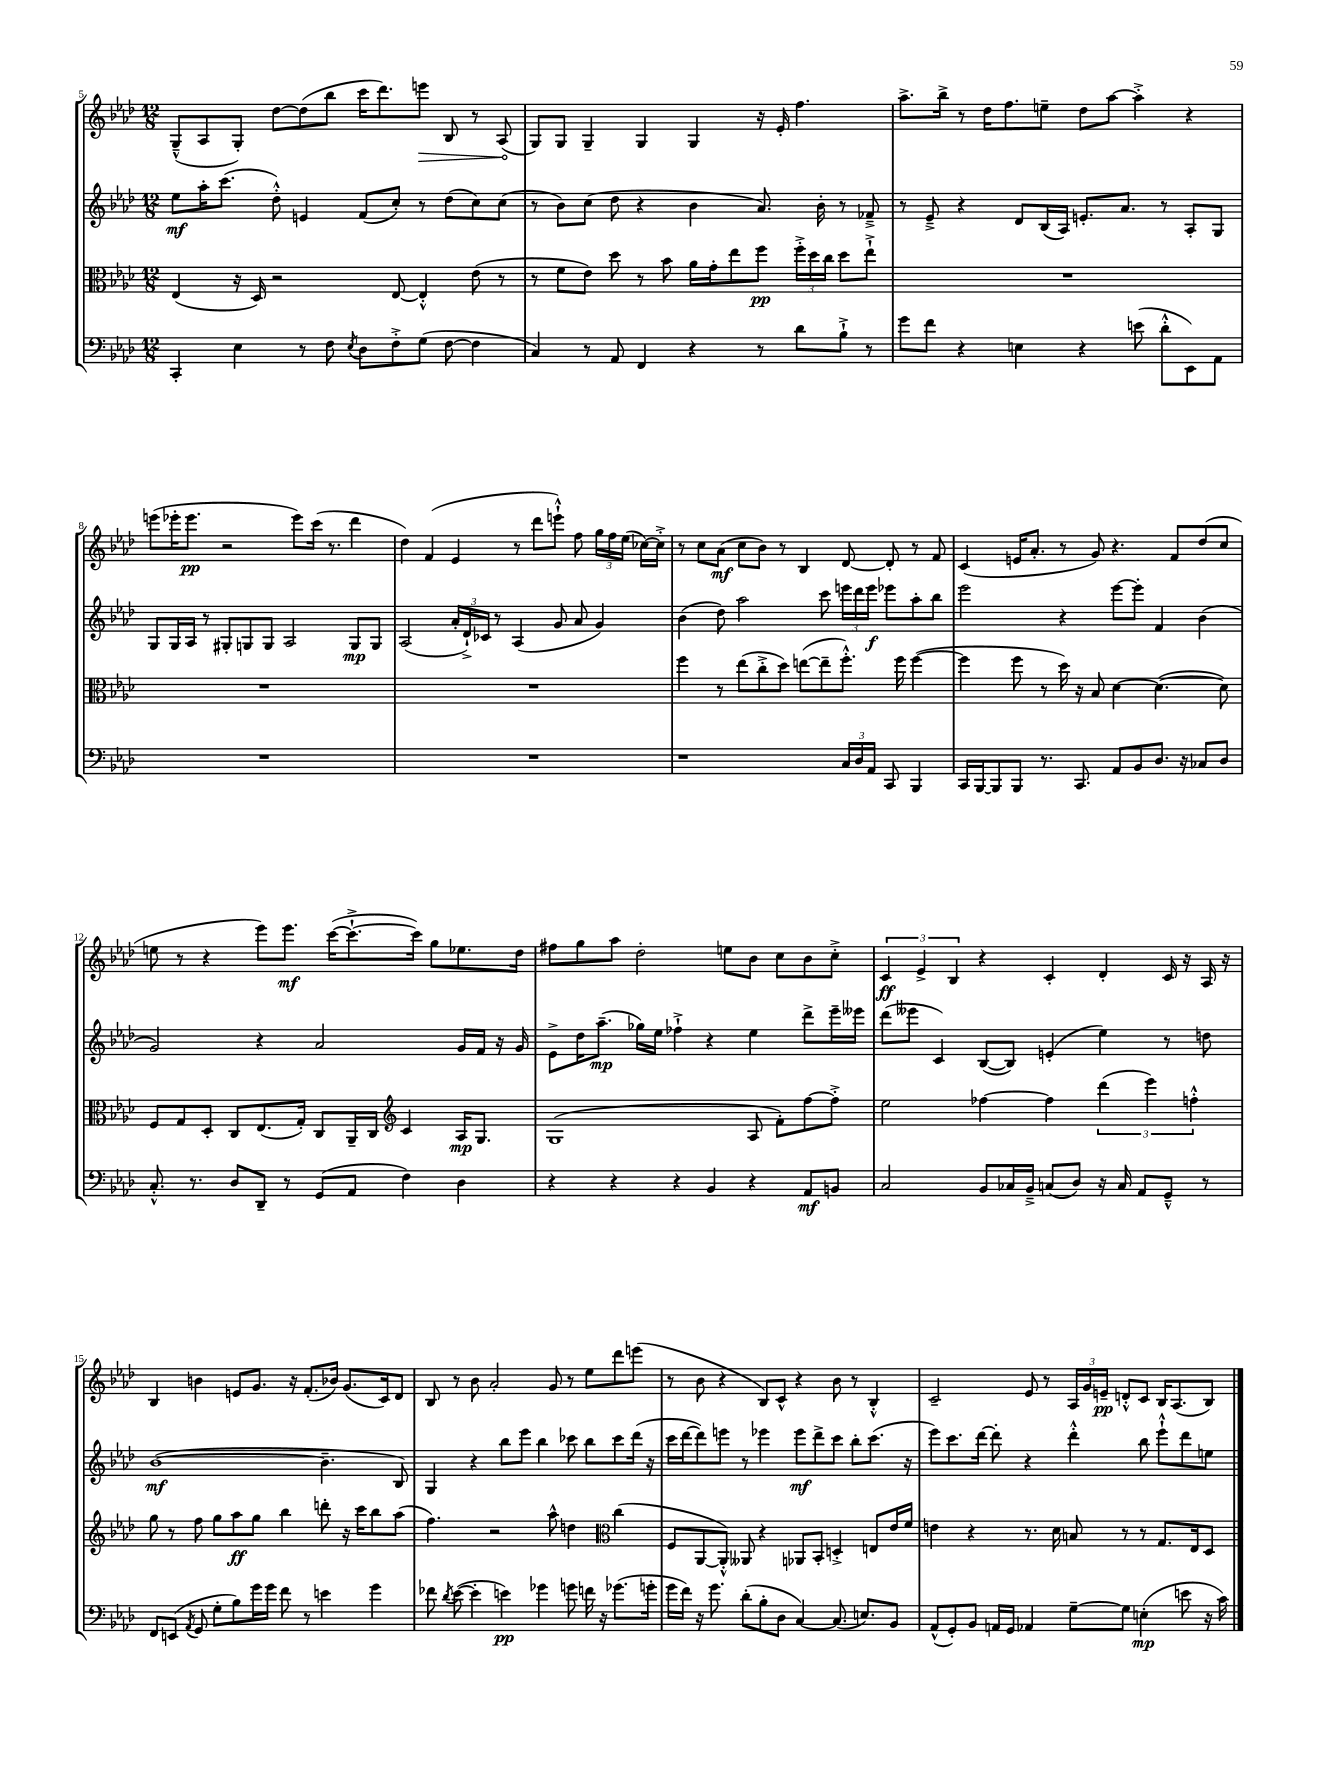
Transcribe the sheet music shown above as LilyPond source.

<<
\new StaffGroup <<
\new Staff = "s0" {
    \clef treble \key aes \major \numericTimeSignature \time 12/8
    \autoBeamOff g8[---^( aes8 g8]-.) des''8[~ des''8( bes''8] c'''16[ des'''8.) \once \override Hairpin.circled-tip = ##t e'''8]\> bes8 r8 aes8\!( |
    g8[) g8] g4-- g4 g4 r16 ees'16-. f''4. |
    aes''8.[-> bes''16]-> r8 des''16[ f''8. e''8]-- des''8[ aes''8]~ aes''4-.-> r4 |
    e'''8[( ees'''16-. ees'''8.]\pp r2 ees'''8[) c'''16]( r8. des'''4 |
    des''4) f'4( ees'4 r8 des'''8[ e'''8]-!-^) f''8 \tuplet 3/2 { g''16[ f''16 ees''16]( } ces''16[~) ces''16]-.-> |
    r8 c''8[ aes'8]\mf( c''8[ bes'8]) r8 bes4 des'8~ des'8-. r8 f'8 |
    c'4( e'16[ aes'8.]-. r8 g'8) r4. f'8[ des''8( c''8] |
    e''8 r8 r4 ees'''8[) ees'''8.]\mf c'''16[~( c'''8.~-!-> c'''16]) g''8[ ees''8. des''16] |
    fis''8[ g''8 aes''8] des''2-. e''8[ bes'8] c''8[ bes'8 c''8]-.-> |
    \tuplet 3/2 { c'4\ff ees'4-> bes4 } r4 c'4-. des'4-. c'16 r16 aes16 r16 |
    bes4 b'4 e'8[ g'8.] r16 f'8.[-.( bes'16]) g'8.[( c'16) des'8] |
    bes8 r8 bes'8 aes'2-. g'8 r8 ees''8[ des'''8 e'''8]( |
    r8 bes'8 r4 bes8[) c'8]-^ r4 bes'8 r8 bes4-.-^ |
    c'2-- ees'8 r8 \tuplet 3/2 { aes16[ g'16 e'16]--\pp } d'8[-.-^ c'8] bes16[ aes8.( bes8]) \bar "|." |
}
\new Staff = "s1" {
    \clef treble \key aes \major \numericTimeSignature \time 12/8
    \autoBeamOff ees''8[\mf aes''16-. c'''8.]( des''8-.-^) e'4 f'8[( c''8]-.) r8 des''8[( c''8) c''8]( |
    r8 bes'8[) c''8]( des''8 r4 bes'4 aes'8.) bes'16-. r8 fes'8---> |
    r8 ees'8---> r4 des'8[ bes16( aes16]) e'8.[-. aes'8.] r8 aes8[-. g8] |
    g8[ g16 aes16] r8 gis8[-. g8 g8] aes2 g8[\mp g8] |
    aes2( \tuplet 3/2 { aes'16[-. des'16-!->) ces'16] } r8 aes4( g'8 aes'8 g'4) |
    bes'4( des''8) aes''2 c'''8 \tuplet 3/2 { e'''16[ des'''16 e'''16]\f } ees'''8[ aes''8-. bes''8] |
    ees'''2 r4 ees'''8[~ ees'''8]-. f'4 bes'4( |
    g'2) r4 aes'2 g'16[ f'16] r16 g'16 |
    ees'8[-> des''16 aes''8.]--\mp( ges''16[) ees''16] fes''4-!-> r4 ees''4 des'''8[-> ees'''16-- eeses'''16] |
    des'''8[( eeses'''8] c'4) bes8[~( bes8]) e'4-.( ees''4) r8 d''8 |
    bes'1~\mf( bes'4.-- bes8) |
    g4 r4 bes''8[ ees'''8] bes''4 ces'''8 bes''8[ ces'''8 des'''16]( r16 |
    c'''16[ des'''16~ des'''8) e'''8] r8 ees'''4 ees'''8[\mf des'''8-> c'''8] bes''8[-. c'''8.]( r16 |
    ees'''8[) c'''8. des'''16]~ des'''8-. r4 des'''4-.-^ bes''8 ees'''8[-!-^ des'''8 e''8] \bar "|." |
}
\new Staff = "s2" {
    \clef alto \key aes \major \numericTimeSignature \time 12/8
    \autoBeamOff ees4( r16 des16) r2 ees8~ ees4-.-^ ees'8( r8 |
    r8 f'8[ ees'8]) des''8 r8 bes'8 aes'16[ g'16-. ees''8 f''8]\pp \tuplet 3/2 { f''16[-.-> des''16 c''16] } des''8[ ees''8]-!-> |
    R1. |
    R1. |
    R1. |
    f''4 r8 ees''8[( c''8-.-> des''8]) e''8[~( e''8-- f''8.]-.-^) f''16 f''4~( |
    f''4 f''8 r8 des''16) r16 bes8 des'4~ des'4.~( des'8) |
    f8[ g8 des8]-. c8[ ees8.( g16]-.) c8[ aes,16-- c16] \clef treble c'4 aes16[\mp g8.] |
    g1( aes8 f'8[-.) f''8~ f''8]-.-> |
    ees''2 fes''4~ fes''4 \tuplet 3/2 { des'''4( ees'''4) f''4-.-^ } |
    g''8 r8 f''8 g''8[ aes''8\ff g''8] bes''4 d'''8-. r16 c'''16[ bes''8 aes''8]( |
    f''4.) r2 aes''8-^ d''4 \clef alto c''4( |
    f8[ aes,8~ aes,8]-.-^) aeses,8 r4 aes,8[ bes,8]-. d4-.-> e8[ ees'16 f'16] |
    e'4 r4 r8. des'16 b8 r8 r8 g8.[ ees16 des8] \bar "|." |
}
\new Staff = "s3" {
    \clef bass \key aes \major \numericTimeSignature \time 12/8
    \autoBeamOff c,4-. ees4 r8 f8 \acciaccatura { ees8 } des8[ f8-.-> g8]( f8~ f4 |
    c4) r8 aes,8 f,4 r4 r8 des'8[ bes8]-!-> r8 |
    g'8[ f'8] r4 e4 r4 e'8( des'8[-.-^ ees,8) aes,8] |
    R1. |
    R1. |
    r1 \tuplet 3/2 { c16[ des16 aes,16] } c,8 bes,,4 |
    c,16[ bes,,16~ bes,,8 bes,,8] r8. c,8. aes,8[ bes,8 des8.] r16 ces8[ des8] |
    c8.-.-^ r8. des8[ des,8]-- r8 g,8[( aes,8] f4) des4 |
    r4 r4 r4 bes,4 r4 aes,8[\mf b,8] |
    c2 bes,8[ ces16 bes,16]---> c8[( des8]) r16 c16 aes,8[ g,8]---^ r8 |
    f,8[ e,8]( \acciaccatura { aes,8 } g,8 g8[-. bes8) g'16 g'16] f'8 r8 e'4 g'4 |
    fes'8 \acciaccatura { des'8 } ees'8~( ees'4-. e'4\pp) ges'4 g'8 f'16 r16 ges'8.[( g'16]-. |
    g'16[ f'16]) r16 g'8. des'8[-.( bes8-. des8] c4~) c8.( e8.[) bes,8] |
    aes,8[-^( g,8-.) bes,8] a,16[ g,16] aes,4 g8[~-- g8] e4-.\mp( e'8 r16 c'16) \bar "|." |
}
>>
>>
\layout { \context { \Score currentBarNumber = #5 } }
